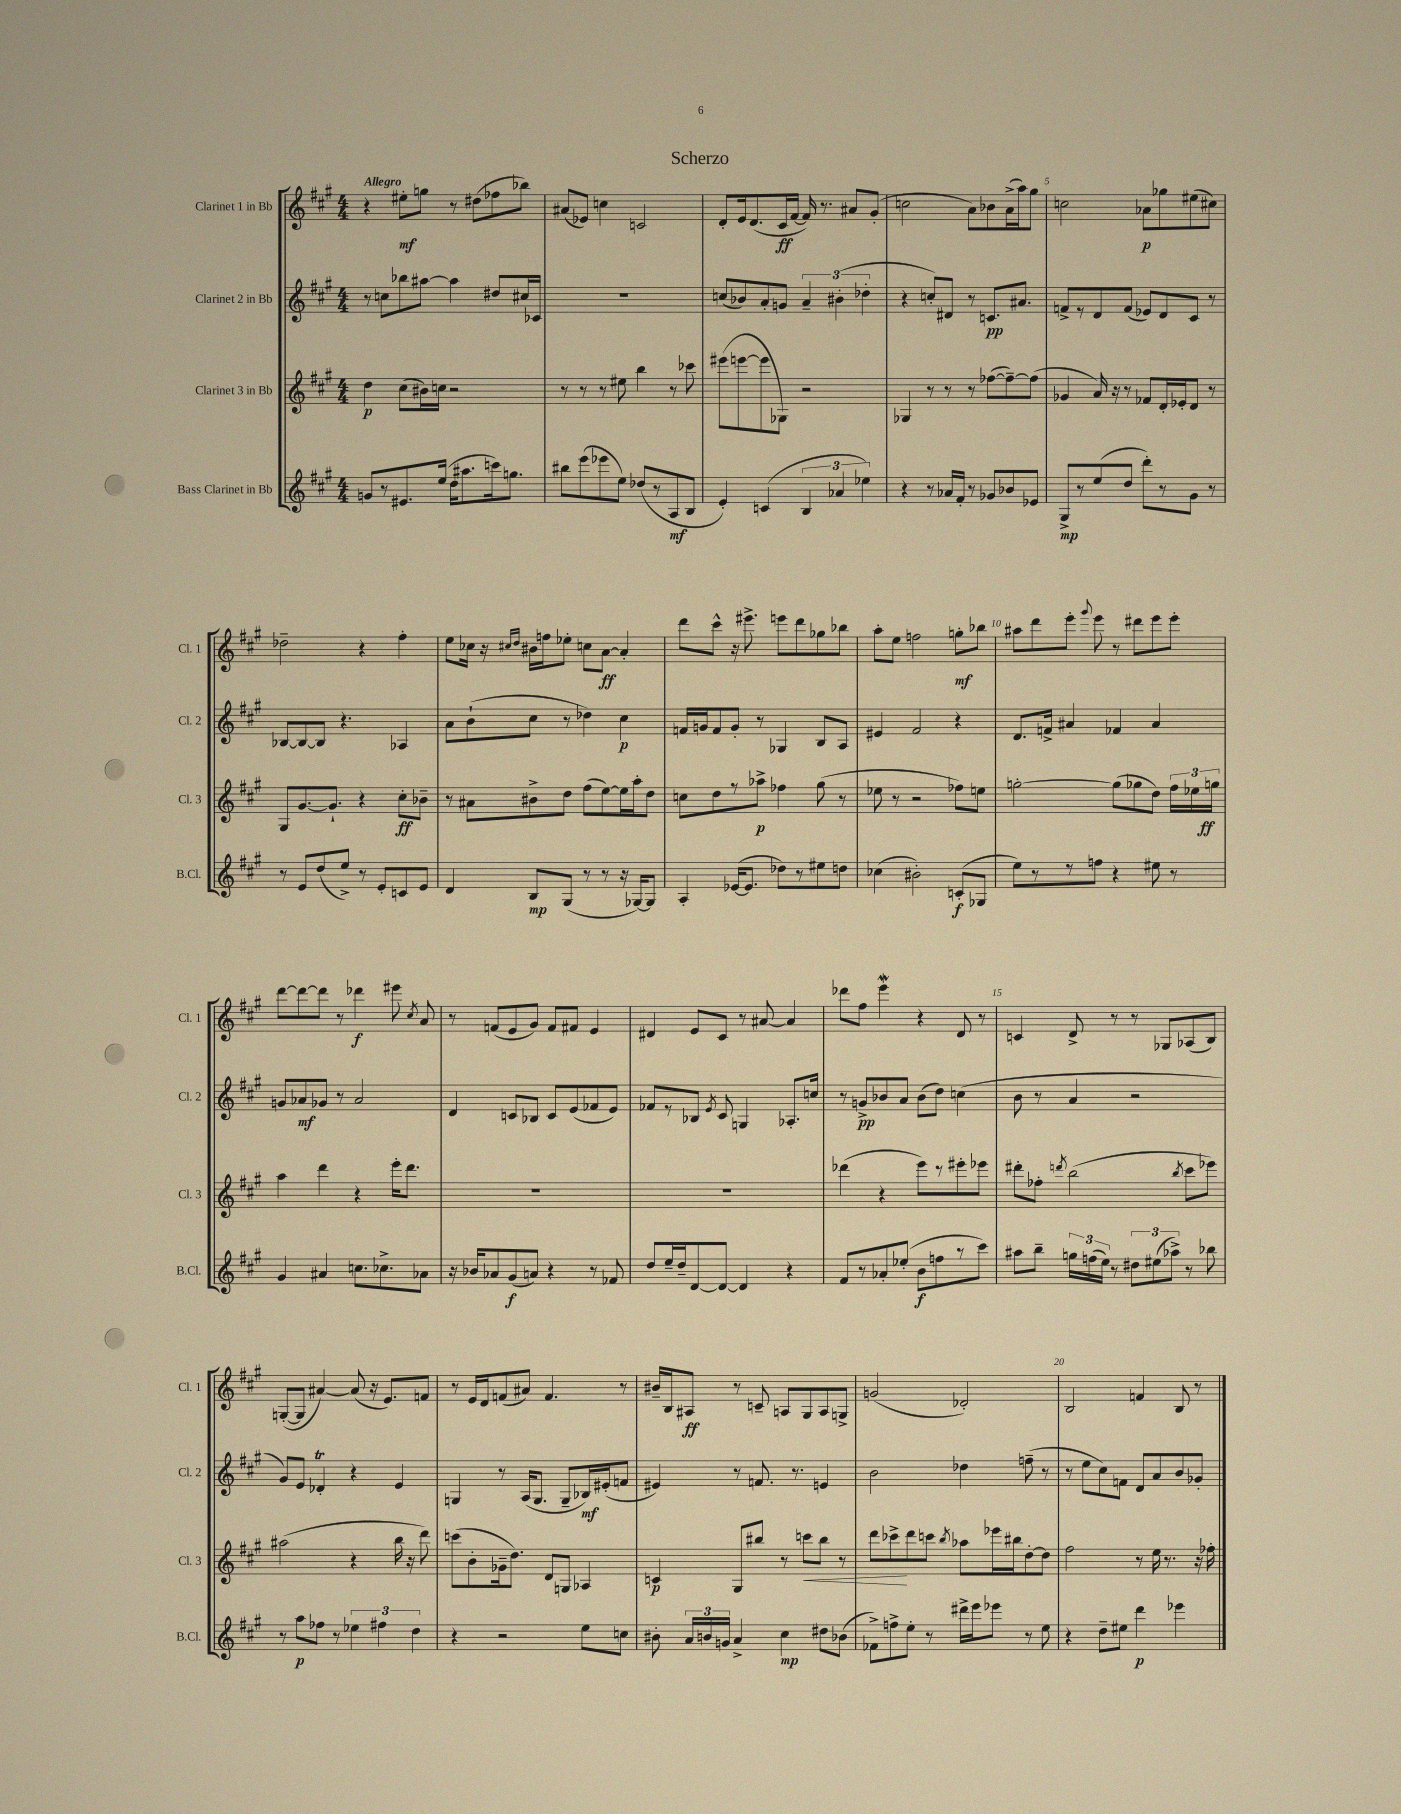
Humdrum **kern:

**kern	**dynam	**kern	**dynam	**kern	**dynam	**kern	**dynam
*part4	*part4	*part3	*part3	*part2	*part2	*part1	*part1
*staff4	*staff4	*staff3	*staff3	*staff2	*staff2	*staff1	*staff1
*I"Bass Clarinet in Bb	*	*I"Clarinet 3 in Bb	*	*I"Clarinet 2 in Bb	*	*I"Clarinet 1 in Bb	*
*I'B.Cl.	*	*I'Cl. 3	*	*I'Cl. 2	*	*I'Cl. 1	*
*clefG2	*	*clefG2	*	*clefG2	*	*clefG2	*
*k[f#c#g#]	*	*k[f#c#g#]	*	*k[f#c#g#]	*	*k[f#c#g#]	*
*M4/4	*	*M4/4	*	*M4/4	*	*M4/4	*
=1	=1	=1	=1	=1	=1	=1	=1
!	!	!	!	!	!	!LO:TX:a:B:t=Allegro	!
8gn/L	.	4dd\	p	8r	.	4r	.
8r	.	.	.	8ccn\L	.	.	.
8.e#X/	.	(8cc#\L	.	8bb-X\	.	8ee#X'\L	mf
.	.	16b#X\L)	.	[8aa#X\J	.	8ggn\J	.
(16ee/Jk	.	16ccn\JJ	.	.	.	.	.
16dd\KL	.	2r	.	4aa#\]	.	8r	.
8.aa#X\	.	.	.	.	.	.	.
.	.	.	.	.	.	(8dd#X\L	.
16cccn\k)	.	.	.	8dd#X/L	.	8ff-X\	.
8.ggn\J	.	.	.	.	.	.	.
.	.	.	.	16cc#X/L	.	8bb-X\J)	.
.	.	.	.	16c-X/JJ	.	.	.
=2	=2	=2	=2	=2	=2	=2	=2
8bb#X\L	.	8r	.	1r	.	(8a#X/L	.
(8eee\	.	8r	.	.	.	8e-X/J)	.
8eee-X\	.	8r	.	.	.	4ccn\	.
8ee\J)	.	8ee#X\	.	.	.	.	.
(8dd-X/L	.	4bb\	.	.	.	2cn/	.
8r	.	.	.	.	.	.	.
8A/	mf	8r	.	.	.	.	.
8B/J	.	8ccc-X\	.	.	.	.	.
=3	=3	=3	=3	=3	=3	=3	=3
4e'/)	.	(8eee#X\L	.	(8ccn/L	.	8d'/L	.
.	.	[8eeen\	.	8b-X/)	.	16e/k	.
.	.	.	.	.	.	(8.d/	.
(4cn/	.	8eee\]	.	8a'/	.	.	.
.	.	8G-X\J)	.	8gn/J	.	16c#/L	ff
.	.	.	.	.	.	[16f#/JJ	.
6B/	.	2r	.	6a~/	.	16f#/])	.
.	.	.	.	.	.	8.r	.
6a-X/	.	.	.	(6b#X'\	.	.	.
.	.	.	.	.	.	8a#X/L	.
6ee-X\)	.	.	.	6dd-X'\	.	.	.
.	.	.	.	.	.	(8g#'/J	.
=4	=4	=4	=4	=4	=4	=4	=4
4r	.	4G-X/	.	4r	.	2ccn\	.
8r	.	8r	.	8ccn'/L)	.	.	.
16a-X/LL	.	8r	.	8d#X/J	.	.	.
16f#'/JJ	.	.	.	.	.	.	.
8r	.	8r	.	8r	.	8a\L)	.
8g-X/L	.	([8ff-X\L	.	8.cn/L	pp	8b-X\	.
8b-X/	.	8ff-~\_)	.	.	.	(16a^\L	.
.	.	.	.	8.a#X/J	.	16aa\J)	.
8e-X/J	.	(8ff-\J]	.	.	.	8gg#\J	.
=5	=5	=5	=5	=5	=5	=5	=5
8G#^/L	mp	4g-X/	.	8fn^/L	.	2ccn\	.
8r	.	.	.	8r	.	.	.
(8ee/	.	16a/)	.	8d/	.	.	.
.	.	16r	.	.	.	.	.
8dd/J	.	8r	.	(8f/J	.	.	.
8ddd'\L)	.	8f-X/L	.	8e-X/L)	.	8a-X\L	p
8r	.	16d'/L	.	8d/	.	8gg-X\	.
.	.	16e-X'/J	.	.	.	.	.
8g#\J	.	8d/J	.	8c#/J	.	(8ee#X\	.
8r	.	8r	.	8r	.	8cc#X\J)	.
!!LO:LB:g=z
=6	=6	=6	=6	=6	=6	=6	=6
8r	.	8G#/L	.	[8B-X/L	.	2dd-X~\	.
8e/L	.	[8.g#/	.	8B-/_	.	.	.
(8dd/	.	.	.	8B-/J]	.	.	.
.	.	8.g#`/J]	.	.	.	.	.
8ee^/J)	.	.	.	4.r	.	.	.
8r	.	4r	.	.	.	4r	.
8e'/L	.	.	.	.	.	.	.
8cn/	.	8cc#'\L	ff	4A-X/	.	4ff#'\	.
8e/J	.	8b-X~\J	.	.	.	.	.
=7	=7	=7	=7	=7	=7	=7	=7
4d/	.	8r	.	8a\L	.	8ee\L	.
.	.	8a#X\L	.	(8b`\	.	16cc-X\Jk	.
.	.	.	.	.	.	16r	.
.	.	.	.	.	.	16qqcc#X/LL	.
.	.	.	.	.	.	16qqdd/JJ	.
8B/L	mp	8b#X^\	.	8cc#\J	.	16b#X\LL	.
.	.	.	.	.	.	16ffn\J	.
(8G#/J	.	8dd\J	.	8r	.	8ee-X'\J	.
8r	.	(8ff#\L	.	4dd-X\)	.	8ccn\L	.
8r	.	[8ee\)	.	.	.	[8a\J	ff
16r	.	16ee\L]	.	4cc#\	p	4a'/]	.
[16G-X/KL)	.	16aa'\J	.	.	.	.	.
8G-/J]	.	8dd\J	.	.	.	.	.
=8	=8	=8	=8	=8	=8	=8	=8
4A'/	.	8ccn\L	.	16fn/LL	.	8ddd\L	.
.	.	.	.	16gn/J	.	.	.
.	.	8dd\	.	8f/	.	8ccc#^^\J	.
([16e-X/KL	.	8r	.	8g'/J	.	16r	.
8.e-/J]	.	.	.	.	.	8.eee#X^\	.
.	.	8aa-X^\J	p	8r	.	.	.
8dd-X\L)	.	4ff-X\	.	4G-X/	.	8eeen\L	.
8r	.	.	.	.	.	8ddd\	.
8ee#X\	.	(8gg#\	.	8B/L	.	8gg-X\	.
8ddn\J	.	8r	.	8A/J	.	8bb-X\J	.
=9	=9	=9	=9	=9	=9	=9	=9
(4cc-X\	.	8ee-X\	.	4e#X/	.	8aa'\L	.
.	.	8r	.	.	.	8ee\J	.
2b#X'\)	.	2r	.	2f#/	.	2ffn\	.
(8cn'/L	f	8ff-X\L)	.	4r	.	8ggn'\L	mf
8G-X/J	.	8een\J	.	.	.	8bb-X\J	.
=10	=10	=10	=10	=10	=10	=10	=10
8ee\L)	.	[2ggn'\	.	8.d/L	.	8aa#X\L	.
8r	.	.	.	.	.	8ddd\	.
.	.	.	.	16fn^/Jk	.	.	.
8r	.	.	.	4a#X/	.	8eee'\J	.
.	.	.	.	.	.	8qqggg#/	.
8ffn\J	.	.	.	.	.	8eee\	.
4r	.	(8gg\L]	.	4f-X/	.	8r	.
.	.	8gg-X\	.	.	.	8ddd#X\L	.
8ee#X\	.	8dd\J)	.	4a#/	.	8eee\	.
8r	.	24ff#\LL	.	.	.	8eee'\J	.
.	.	24ee-X\	.	.	.	.	.
.	.	24ggn\JJ	ff	.	.	.	.
!!LO:LB:g=z
=11	=11	=11	=11	=11	=11	=11	=11
4g#/	.	4aa\	.	8gn/L	.	[8ddd\L	.
.	.	.	.	8a-X/	mf	8ddd\_	.
4a#X/	.	4ddd\	.	8g-X/J	.	8ddd\J]	.
.	.	.	.	8r	.	8r	.
8.ccn\L	.	4r	.	2a-/	.	4ddd-X\	f
8.cc-X^\	.	.	.	.	.	.	.
.	.	16eee'\KL	.	.	.	8eee#X\	.
.	.	8.ddd\J	.	.	.	.	.
.	.	.	.	.	.	8qcc#/	.
8a-X\J	.	.	.	.	.	8a/	.
=12	=12	=12	=12	=12	=12	=12	=12
16r	.	1r	.	4d/	.	8r	.
16b-X/KL	.	.	.	.	.	.	.
8a-X/	.	.	.	.	.	(8fn/L	.
(8g#/	f	.	.	8cn/L	.	8e/	.
8an/J)	.	.	.	8B-X/J	.	8g#/J)	.
4r	.	.	.	8c/L	.	8f/L	.
.	.	.	.	(8e/	.	8f#X/J	.
8r	.	.	.	8f-X/	.	4e/	.
8f-X/	.	.	.	8e/J)	.	.	.
=13	=13	=13	=13	=13	=13	=13	=13
8dd/L	.	1r	.	8f-X/L	.	4d#X/	.
16ee~/L	.	.	.	8r	.	.	.
16dd~/J	.	.	.	.	.	.	.
[8d/	.	.	.	8B-X/J	.	8e/L	.
.	.	.	.	8qe/	.	.	.
8d/J_	.	.	.	8c#/	.	8c#/J	.
4d/]	.	.	.	4Gn/	.	8r	.
.	.	.	.	.	.	[8a#X/	.
4r	.	.	.	8.A-X'/L	.	4a#/]	.
.	.	.	.	16ccn/Jk	.	.	.
=14	=14	=14	=14	=14	=14	=14	=14
8f#/L	.	(4ddd-X\	.	8r	.	8ddd-X\L	.
8r	.	.	.	8gn^/L	pp	8ff#\J	.
8a-X'/	.	4r	.	8b-X/	.	4eeeW\	.
(8ee-X'/J	.	.	.	8a/J	.	.	.
8b\L	f	8eee\L)	.	(8b-\L	.	4r	.
8ffn\	.	8r	.	8dd\J)	.	.	.
8r	.	8eee#X'\	.	(4ccn\	.	8d/	.
8ccc#\J)	.	8eee-X\J	.	.	.	8r	.
=15	=15	=15	=15	=15	=15	=15	=15
8aa#X\L	.	8ddd#X'\L	.	8b\	.	4cn/	.
8bb~\J	.	8ff-X'\J	.	8r	.	.	.
.	.	8qdddn/	.	.	.	.	.
24ggn\LL	.	(2bb\	.	4a/	.	8d^/	.
(24ffn\	.	.	.	.	.	.	.
24ee\JJ)	.	.	.	.	.	.	.
8r	.	.	.	.	.	8r	.
12dd#X\L	.	.	.	2r	.	8r	.
(12ee#X\	.	.	.	.	.	.	.
.	.	.	.	.	.	8G-X/L	.
12aa-X^\J)	.	.	.	.	.	.	.
.	.	8qbb/	.	.	.	.	.
8r	.	8ccc#\L	.	.	.	(8A-X/	.
8bb-X\	.	8eee-X\J)	.	.	.	8B/J)	.
!!LO:LB:g=z
=16	=16	=16	=16	=16	=16	=16	=16
8r	.	(2aa#X\	.	8g#/L)	.	([8Gn'/L	.
8aa\L	p	.	.	8e/J	.	8G/J]	.
8ff-X\J	.	.	.	4d-XT'/	.	[4a#X/)	.
8r	.	.	.	.	.	.	.
6ee-X\	.	4r	.	4r	.	(8a#/]	.
.	.	.	.	.	.	16r	.
6ff#X\	.	.	.	.	.	.	.
.	.	.	.	.	.	8.e/L)	.
.	.	16bb\	.	4e/	.	.	.
.	.	16r	.	.	.	.	.
6dd\	.	.	.	.	.	.	.
.	.	8ddd\)	.	.	.	8fn/J	.
=17	=17	=17	=17	=17	=17	=17	=17
4r	.	(8cccn\L	.	4Gn/	.	8r	.
.	.	8b'\	.	.	.	16e/LL	.
.	.	.	.	.	.	16d/J	.
2r	.	16g-X~\k	.	8r	.	(8fn/	.
.	.	8.dd\J)	.	.	.	.	.
.	.	.	.	(16A/KL	.	8a#X/J)	.
.	.	.	.	8.G/J	.	.	.
.	.	8d/L	.	.	.	4.f/	.
.	.	8Gn/J	.	8G~/L	.	.	.
8ee\L	.	4A-X/	.	16B-X/L)	mf	.	.
.	.	.	.	(16e#X'/J	.	.	.
8ccn\J	.	.	.	8fn/J	.	8r	.
=18	=18	=18	=18	=18	=18	=18	=18
8b#X'\	.	4cn/	p	4e#X/)	.	16b#X~/LL	.
.	.	.	.	.	.	16B/J	.
24a/LL	.	.	.	.	.	8A#X/J	ff
24bn/	.	.	.	.	.	.	.
24gn/JJ	.	.	.	.	.	.	.
4a^/	.	8G#/L	.	8r	.	8r	.
.	.	8bb#X/J	.	8.fn/	.	8cn~/	.
4cc#\	mp	8r	.	.	.	8An/L	.
.	.	.	.	8.r	.	.	.
!	!	!	!LO:HP:b	!	!	!	!
.	.	8cccn\L	<	.	.	8G#/	.
8dd#X\L	.	8bb#\J	.	4en/	.	8A/	.
(8b-X\J	.	8r	.	.	.	8Gn^/J	.
=19	=19	=19	=19	=19	=19	=19	=19
8f-X^\L)	.	8ddd\L	.	2b\	.	(2gn/	.
8ffn^\	.	8ccc-X^\	.	.	.	.	.
8ee'\J	.	8ddd\	[	.	.	.	.
8r	.	8cccn\J	.	.	.	.	.
.	.	8qbb/	.	.	.	.	.
16ddd#X^\LL	.	8aa-X\L	.	4dd-X\	.	2d-X'/)	.
16eee\J	.	.	.	.	.	.	.
8eee-X\J	.	16eee-X\L	.	.	.	.	.
.	.	16bb#X\J	.	.	.	.	.
8r	.	[8dd'\	.	(8ffn~\	.	.	.
8ee\	.	8dd\J]	.	8r	.	.	.
=20	=20	=20	=20	=20	=20	=20	=20
4r	.	2ff#\	.	8r	.	2B/	.
.	.	.	.	8ee\L	.	.	.
8dd~\L	.	.	.	8cc#\)	.	.	.
8ee#X\J	.	.	.	8fn\J	.	.	.
4ddd\	p	8r	.	8d/L	.	4fn/	.
.	.	16ee\	.	8a/	.	.	.
.	.	8.r	.	.	.	.	.
4eee-X\	.	.	.	8b/	.	8B/	.
.	.	16r	.	8g-X'/J	.	8r	.
.	.	16ff-X'\	.	.	.	.	.
==	==	==	==	==	==	==	==
*-	*-	*-	*-	*-	*-	*-	*-
